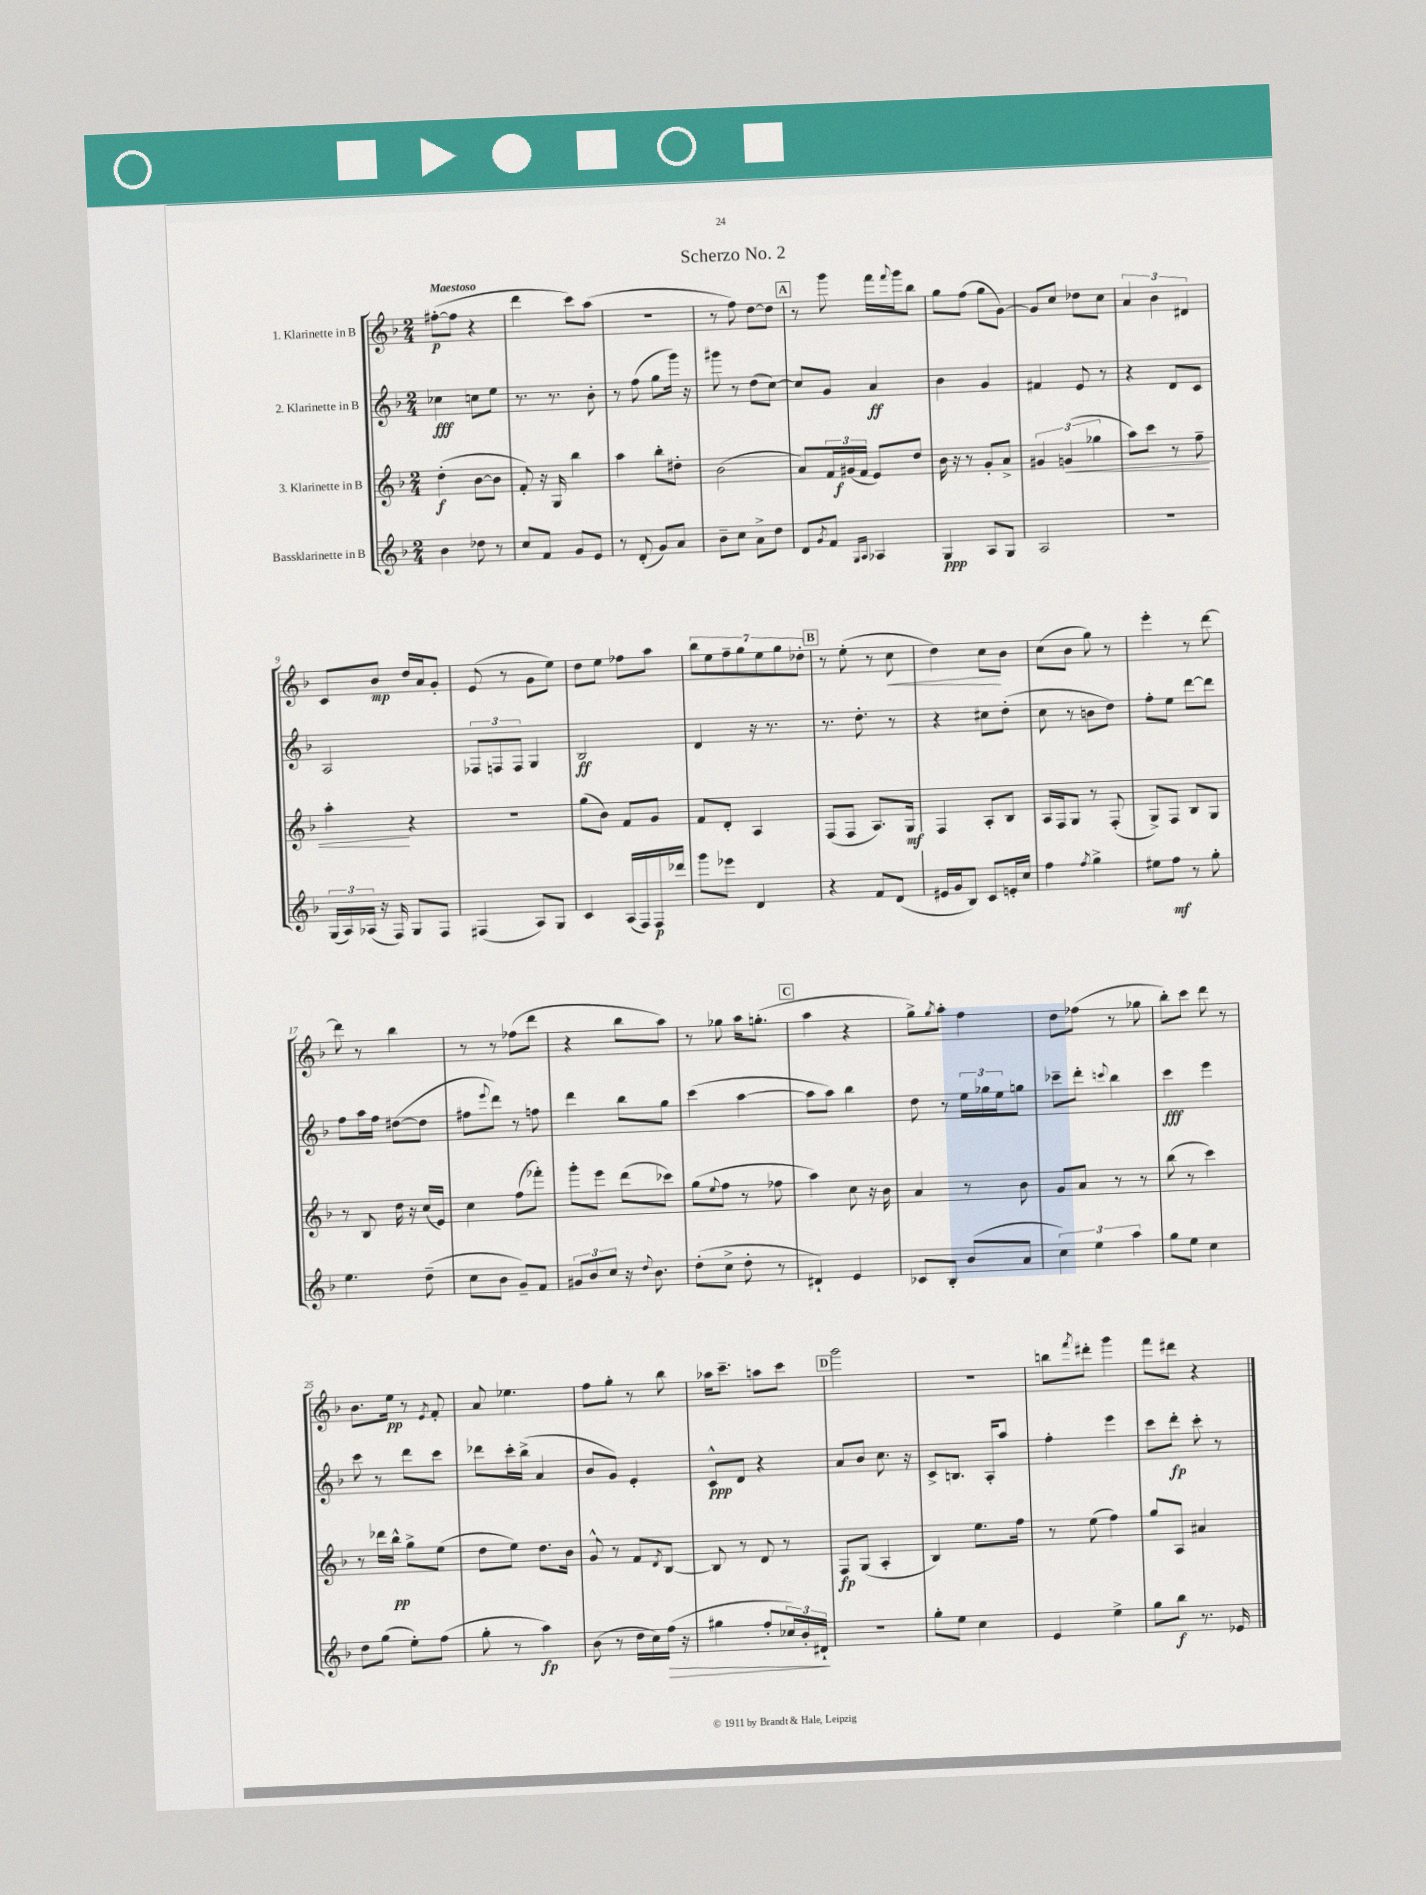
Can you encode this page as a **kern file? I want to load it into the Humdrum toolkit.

**kern	**kern	**kern	**kern
*staff4	*staff3	*staff2	*staff1
*clefG2	*clefG2	*clefG2	*clefG2
*k[b-]	*k[b-]	*k[b-]	*k[b-]
*M2/4	*M2/4	*M2/4	*M2/4
4b-	(4dd'	4cc-	([8ff#'
.	.	.	8ff#]
8dd-	[8b-	8cc	4r
8r	8b-]	8ee	.
=	=	=	=
8cc	8f')	8.r	4ddd
8f	16r	.	.
.	16G	8.r	.
8g	4bb-	.	8ccc)
8e	.	8b-'	(8aa
=	=	=	=
8r	4aa	8r	2r
(8d'	.	(8ff	.
8g)	8bb-'	8gg	.
8a	8dd#'	16ggg)	.
.	.	16r	.
=	=	=	=
8b-~	(2b-	8ggg#	8r
8cc	.	8r	8ff)
8a^	.	(8dd	[8dd
8dd	.	[8cc)	8dd]
=	=	=	=
8d	8a)	8cc]	8r
8qg	.	.	.
8f	24f	8g	8ggg
.	(24g#	.	.
.	24f	.	.
16qqG	.	.	.
16qqA	.	.	.
4A-	8e)	4a	16fff
.	.	.	8qqfff
.	.	.	16ggg
.	8dd	.	8bb-
=	=	=	=
4G	16b-	4b-	8gg
.	16r	.	.
.	8r	.	(8ff
8A	8g'	4g	8gg
8G	8a^	.	[8g)
=	=	=	=
2A	6g#	4f#	8g]
.	.	.	8cc
.	(6g	.	.
.	.	8e	8dd-
.	6gg-	.	.
.	.	8r	8cc
=	=	=	=
2r	8aa)	4r	6a
.	8ccc	.	.
.	.	.	6b-
.	8r	8d	.
.	.	.	6d#
.	8ff~	8c	.
=	=	=	=
(24G	4aa'	2A	8c
24A)	.	.	.
(24A-	.	.	.
16r	.	.	8b-
16F)	.	.	.
8G	4r	.	16dd
.	.	.	16a
8F	.	.	8g'
=	=	=	=
(4F#	2r	12F-	(8e
.	.	12F	.
.	.	.	8r
.	.	12F	.
8A)	.	4G	8g
8G	.	.	8ee)
=	=	=	=
4c	(8gg	2B-	8dd
.	8b-)	.	8ee
(16A	8f	.	8ff-
16F)	.	.	.
16F	8g	.	8aa
16ddd-	.	.	.
=	=	=	=
8ggg	8f	4d	14bb-
.	.	.	14ee
8eee-	8d'	.	.
.	.	.	14ff~
.	.	.	14gg
4d	4A	16r	.
.	.	.	14ee
.	.	8.r	.
.	.	.	14gg
.	.	.	14dd-'
=	=	=	=
4r	(8F	8.r	8r
.	8F	.	(8ee'
.	.	8.dd'	.
8f	8.A)	.	8r
(8d	.	8r	8cc
.	16G	.	.
=	=	=	=
16e#	4F	4r	4dd)
16g	.	.	.
8B-)	.	.	.
8c	8A'	8cc#	8cc
16e'	8B-	(8dd'	8b-
16cc	.	.	.
=	=	=	=
4ff	16A	8cc	(8cc
.	16F	.	.
.	8G	8r	8b-
8qff	.	.	.
4gg^	8r	8b	8gg)
.	(8F'	8dd)	8r
=	=	=	=
8ee#	8G^)	8ff'	4eee'
8ff	8F	8ee	.
8r	8B-	[8ddd	8r
8gg'	8G	8ddd]	[8ddd
=	=	=	=
4.ee	8r	8ff	8ddd]
.	8B-	16aa	8r
.	.	16ff	.
.	16dd	([8dd#	4bb-
.	16r	.	.
(8dd~	(16cc	8dd#]	.
.	16e)	.	.
=	=	=	=
8cc	4cc	8ff#	8r
.	.	8qqeee	.
8b-	.	8ddd)	8r
8g~)	(8ff	8r	(8ff-
8f	8fff-')	8ff	8ddd
=	=	=	=
12g#	8ggg'	4ddd	4r
12b-	.	.	.
.	8eee	.	.
12cc	.	.	.
16r	(8ddd	8bb-	8bb-
8qqdd	.	.	.
8.b-	.	.	.
.	8ccc-)	8gg	8aa)
=	=	=	=
(8dd'	(8gg	(4ccc	8r
.	8qqee	.	.
8cc^	8ff	.	8gg-
8dd'	8r	[4aa	16aa
.	.	.	(8.gg'
8r	8ff-	.	.
=	=	=	=
4d#`)	4aa)	8aa]	4aa
.	.	8aa)	.
4e	8cc	4bb-	4r
.	16r	.	.
.	16b-	.	.
=	=	=	=
8c-	4a	8dd	8gg^)
.	.	.	8qgg
8B-'	.	8r	8aa'
(8b-	8r	24ee	4ff
.	.	24gg-	.
.	.	24ee	.
8a	8b-	8gg	.
=	=	=	=
6cc)	8g	8ccc-~	8dd
.	8a	8ddd'	(8ff-
6ee	.	.	.
.	.	8qqccc	.
.	8r	4bb-	8r
6aa	.	.	.
.	8r	.	8gg-
=	=	=	=
8gg	(8bb-	4ccc	8bb-')
8ee	8r	.	8ccc
4cc	4ccc)	4eee	8ddd
.	.	.	8r
=	=	=	=
8dd	8r	8ccc	8.b-
(8gg	16ddd-	8r	.
.	16bb-^^	.	16ee
8ee')	8gg^	8ddd	8r
.	.	.	8qe
(8ff	(8ee	8ccc	8f'
=	=	=	=
8gg'	8dd	8ddd-	8a
8r	8ee)	16ccc'	4.ee-
.	.	(16bb-^	.
4aa)	8.dd	4a	.
.	16b-	.	.
=	=	=	=
(8b-	8g^^	8b-	8ff
8r	8r	8g)	8gg'
16dd	8f	4e'	8r
16cc)	.	.	.
.	8qd	.	.
(16ff	[8B-	.	8bb-
16r	.	.	.
=	=	=	=
4gg#	8B-]	8c^^	16aa-
.	.	.	8.ccc~
.	8r	8d	.
8ff'	8d	4r	8aa
24cc-)	8r	.	8ccc
24b-'	.	.	.
24d#`	.	.	.
=	=	=	=
2r	8F	8a	2ggg
.	(8G	8b-	.
.	4A'	8.cc	.
.	.	16r	.
=	=	=	=
8gg'	4B-)	8c^	2r
8ee	.	8.B	.
4cc	8.ee	.	.
.	.	16A'	.
.	.	8aa	.
.	16ff	.	.
=	=	=	=
4e	8r	4ff'	8bb
.	.	.	8qfff
.	(8ee	.	8ddd#'
4ee^	4ff)	4eee	4ggg
=	=	=	=
8gg	8gg	8ccc	8fff
8bb-	8A	8ddd'	8ddd#
8.r	4a#	8ccc'	4r
.	.	8r	.
16e-	.	.	.
==	==	==	==
*-	*-	*-	*-
